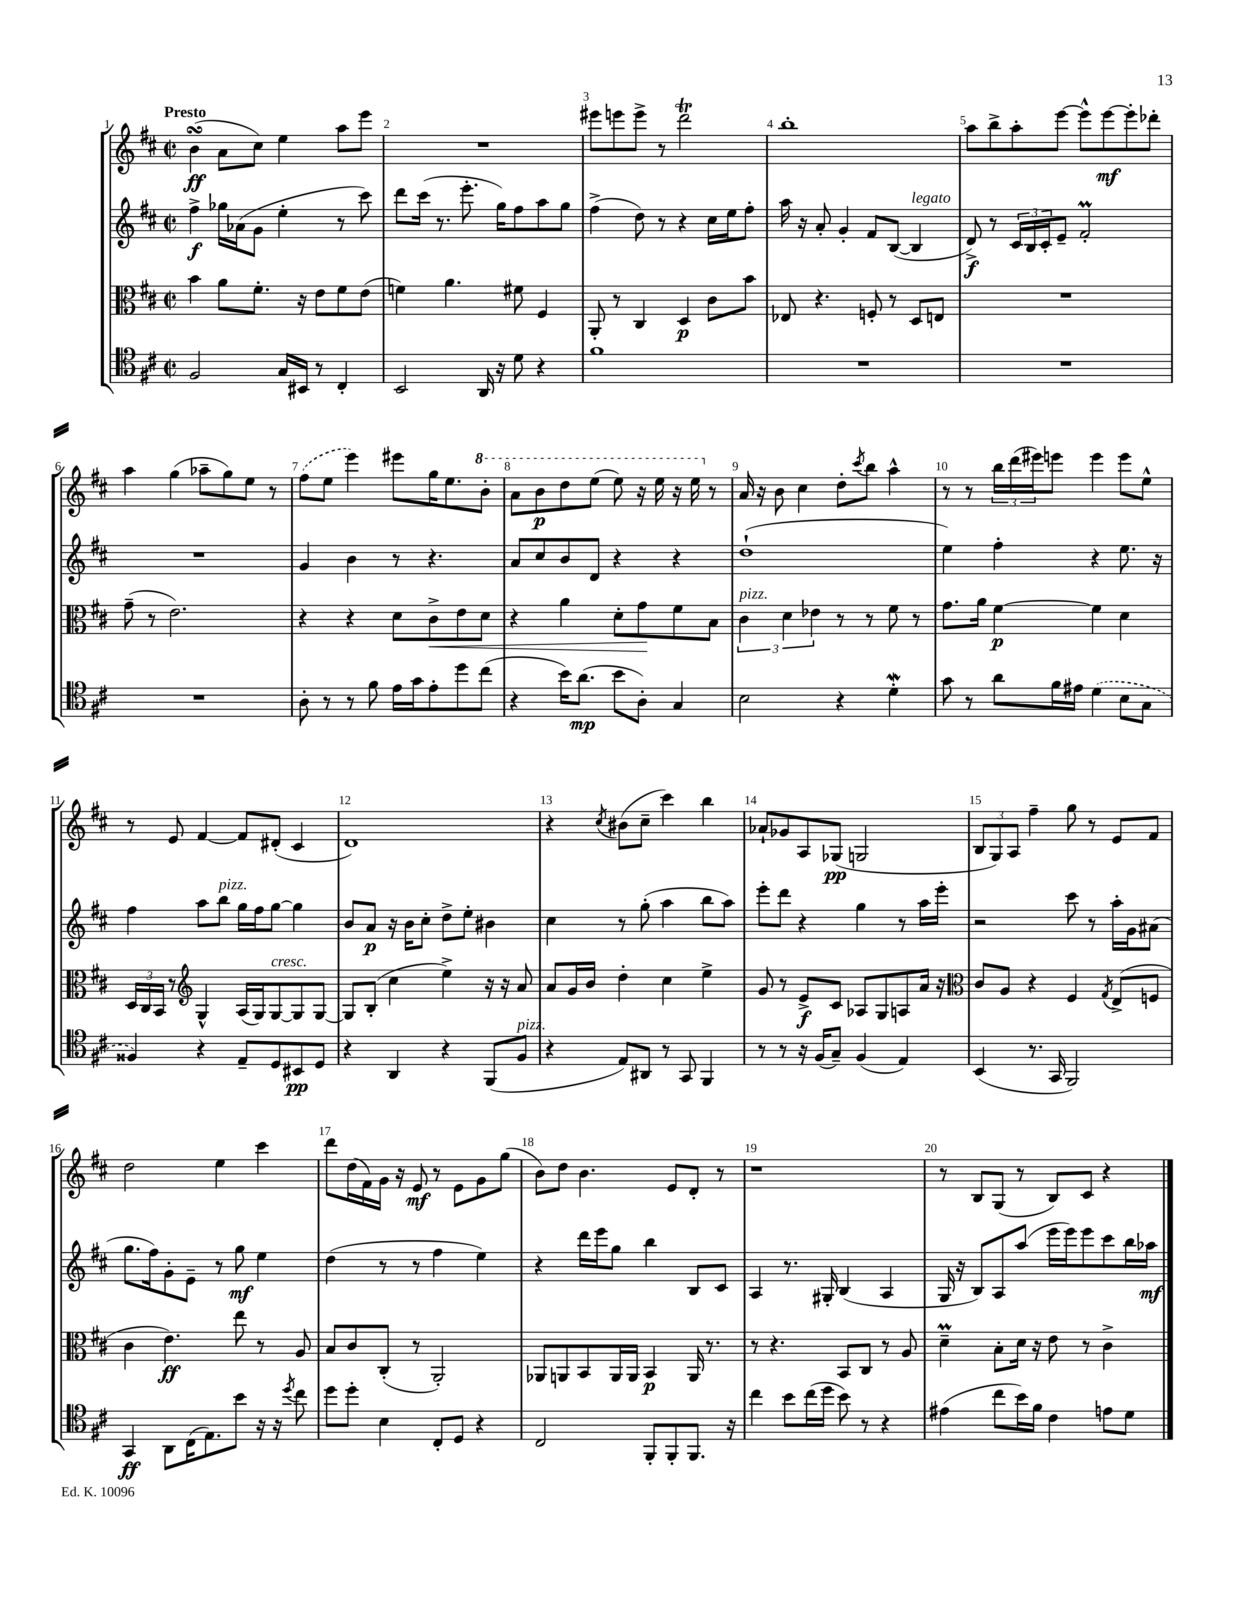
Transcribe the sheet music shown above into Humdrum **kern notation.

**kern	**kern	**kern	**kern
*staff4	*staff3	*staff2	*staff1
*clefC4	*clefC3	*clefG2	*clefG2
*k[f#c#]	*k[f#c#]	*k[f#c#]	*k[f#c#]
*M2/2	*M2/2	*M2/2	*M2/2
*met(c|)	*met(c|)	*met(c|)	*met(c|)
2F#/	4b\	4ff#^\	(4b\
.	8a\L	16gg-\LL	8a\L
.	.	(16a-\J	.
.	8.f#'\J	8g\J	8cc#\J)
16G/LL	.	4ee'\	4ee\
16BB#/JJ	16r	.	.
8r	8e\L	.	.
4C#'/	8f#\	8r	8aa\L
.	(8e\J	8ccc#\)	8eee\J
=	=	=	=
2BB/	4f\)	8ddd\L	1r
.	.	(16ccc#\Jk	.
.	.	8.r	.
.	4.a\	.	.
.	.	8.eee'\	.
16AA/	.	.	.
16r	.	16gg\LK)	.
8d\	8f#\	8ff#\	.
4r	4F#/	8aa\	.
.	.	8gg\J	.
=	=	=	=
1f#	8AA'/	(4ff#^\	8eee#\L
.	8r	.	8eee\
.	4C#/	8dd\)	8eee^\J
.	.	8r	8r
.	4D/	4r	2ddd\
.	8c#\L	16cc#\LL	.
.	.	16ee\J	.
.	8b\J	8ff#'\J	.
=	=	=	=
1r	8E-/	16aa\	1bb'
.	.	16r	.
.	4.r	8a'/	.
.	.	4g'/	.
.	8F'/	8f#/L	.
.	8r	([8B/J	.
.	8D/L	4B/]	.
.	8E/J	.	.
=	=	=	=
1r	1r	8d^/)	8aa\L
.	.	8r	8bb^\
.	.	24c#/LL	8aa'\
.	.	24B/	.
.	.	24c#'/J	.
.	.	8e~/J	[8eee\J
.	.	2f#'/	8eee^^\]L
.	.	.	[8eee\
.	.	.	8eee'\]
.	.	.	8ddd-'\J
=	=	=	=
1r	(8g~\	1r	4aa\
.	8r	.	.
.	2.e\)	.	(4gg\
.	.	.	8aa-~\L
.	.	.	8gg\)
.	.	.	8ee\J
.	.	.	8r
=	=	=	=
8A'\	4r	4g/	(8ff#\L
8r	.	.	8ee\J
8r	4r	4b\	4eee\)
8f#\	.	.	.
16e\LL	8d\L	8r	8eee#\L
16g\J	.	.	.
8e'\	8c#^\	4.r	16gg\K
.	.	.	8.ee\
8dd\	8e\	.	.
(8cc#\J	8d\J	.	8bb'\J
=	=	=	=
4r	4r	8a/L	8aa\L
.	.	8cc#/	8bb\
16b\LK)	4a\	8b/	8ddd\
(8.a\J	.	.	.
.	.	8d/J	(8eee\J
8b\L	8d'\L	4r	8eee\)
8A'\J)	8g\	.	16r
.	.	.	16eee\
4G/	8f#\	4r	16r
.	.	.	16eee\
.	8B\J	.	8r
=	=	=	=
2B\	6c#\	(1dd`	16a/
.	.	.	16r
.	.	.	8b\
.	6d\	.	.
.	.	.	4cc#\
.	6e-\	.	.
4r	8r	.	8dd'\L
.	.	.	8qccc#/
.	8r	.	8bb\J
4d'\	8f#\	.	4aa^^\
.	8r	.	.
=	=	=	=
8g\	8.g\L	4ee\)	8r
8r	.	.	8r
.	16a\Jk	.	.
8a\L	[4f#\	4ff#'\	24bb\LL
.	.	.	(24ddd\
.	.	.	24eee#\J)
16f#\L	.	.	8eee\J
16e#\JJ	.	.	.
(4d\	4f#\]	4r	4eee\
8B\L	4d\	8.ee\	8eee\L
8G\J	.	.	8ee^^\J
.	.	16r	.
=	=	=	=
4F##/)	24D/LL	4ff#\	8r
.	24C#/	.	.
.	24BB/JJ	.	.
.	8r	.	8e/
*	*clefG2	*	*
4r	4G^^/	8aa\L	[4f#/
.	.	8bb\J	.
8E~/L	(16A/LL	16gg\LL	8f#/]L
.	16G/J)	16ff#\J	.
8D/	[8G/	[8gg\J	(8d#'/J
8BB#/	8G/]	4gg\]	4c#/
8D/J	[8G/J	.	.
=	=	=	=
4r	8G/]L	8b/L	1d)
.	(8B'/J	8a/J	.
4AA/	4cc#\	16r	.
.	.	16b\LK	.
.	.	8cc#'\J	.
4r	4ee^\)	8dd^\L	.
.	.	8ee'\J	.
(8FF#/L	16r	4b#\	.
.	16r	.	.
8F#/J	8a/	.	.
=	=	=	=
4r	8a/L	4cc#\	4r
.	16g/L	.	.
.	16b/JJ	.	.
.	.	.	8qcc#/
8E/L)	4dd'\	8r	(8b#\L
8AA#/J	.	(8gg'\	8cc#~\J
8r	4cc#\	4aa\	4ccc#\)
8GG/	.	.	.
4FF#/	4ee^\	8bb\L	4bb\
.	.	8aa\J)	.
=	=	=	=
8r	8g/	8eee'\L	8a-`/L
8r	8r	8ddd\J	8g-/
16r	8e^/L	4r	8A/
(16F#/LK	.	.	.
8G~/J)	8c#/J	.	(8G-/J
(4F#/	8A-/L	4gg\	2G/
.	8G/	.	.
4E/)	8A/	8r	.
.	16a/Jk	16aa\LL	.
.	16r	16eee'\JJ	.
=	=	=	=
*	*clefC3	*	*
(4BB/	8c#/L	2r	12B/L
.	.	.	12G/)
.	8A/J	.	.
.	.	.	12A/J
8.r	4r	.	4ff#~\
16GG/	.	.	.
2FF#/)	4F#/	8ccc#\	8gg\
.	.	8r	8r
.	8qG/	.	.
.	(8E^/L	16aa'\LL	8e/L
.	.	16g\J	.
.	8F/J	(8a#\J	8f#/J
=	=	=	=
4GG/	4c#\	8.gg\L	2dd\
.	.	16ff#\k)	.
8AA\L	4.e\)	8g'\	.
(16C#\K	.	8e~\J	.
8.E\)	.	.	.
.	.	8r	4ee\
8b\J	8ee\	8gg\	.
16r	8r	4ee\	4ccc#\
16r	.	.	.
8qdd/	.	.	.
8cc#\	8A/	.	.
=	=	=	=
8dd\L	8B/L	(4dd\	8ddd\L
8dd'\J	8c#/	.	(16dd\L
.	.	.	16f#\)
4B\	(8C#'/J	8r	16g\JJ
.	.	.	16r
.	8r	8r	8e/
8C#'/L	2AA'/)	4ff#\	8r
8D/J	.	.	8e\L
4r	.	4ee\)	8g\
.	.	.	(8gg\J
=	=	=	=
2C#/	8AA-/L	4r	8b\L)
.	8AA/	.	8dd\J
.	8BB/	16ddd\LL	4.b\
.	.	16eee\J	.
.	16AA/L	8gg\J	.
.	16AA/JJ	.	.
8FF#'/L	4BB/	4bb\	.
8FF#'/	.	.	8e/L
8.FF#/J	16AA/	8B/L	8d'/J
.	8.r	.	.
.	.	8c#/J	8r
16r	.	.	.
=	=	=	=
4cc#\	8r	4A/	1r
.	4.r	.	.
8b\L	.	8.r	.
(16cc#\L	.	.	.
16dd\JJ	.	16G#'/	.
8b\)	8BB/L	(4B/	.
8r	8C#/J	.	.
4r	8r	4A/	.
.	8A/	.	.
=	=	=	=
(4e#\	4d~\	16G/	8r
.	.	16r	.
.	.	8B/L)	8B/L
8cc#\L	8B'\L	8A/	(8G/J
16b\L)	16d\Jk	(8aa/J	8r
16f#\JJ	16r	.	.
4c#\	8e\	16eee\LL	8B/L)
.	.	16eee\J)	.
.	8r	8eee\	8c#/J
8e\L	4c#^\	8ccc#\	4r
8d\J	.	16bb\L	.
.	.	16aa-\JJ	.
==	==	==	==
*-	*-	*-	*-
